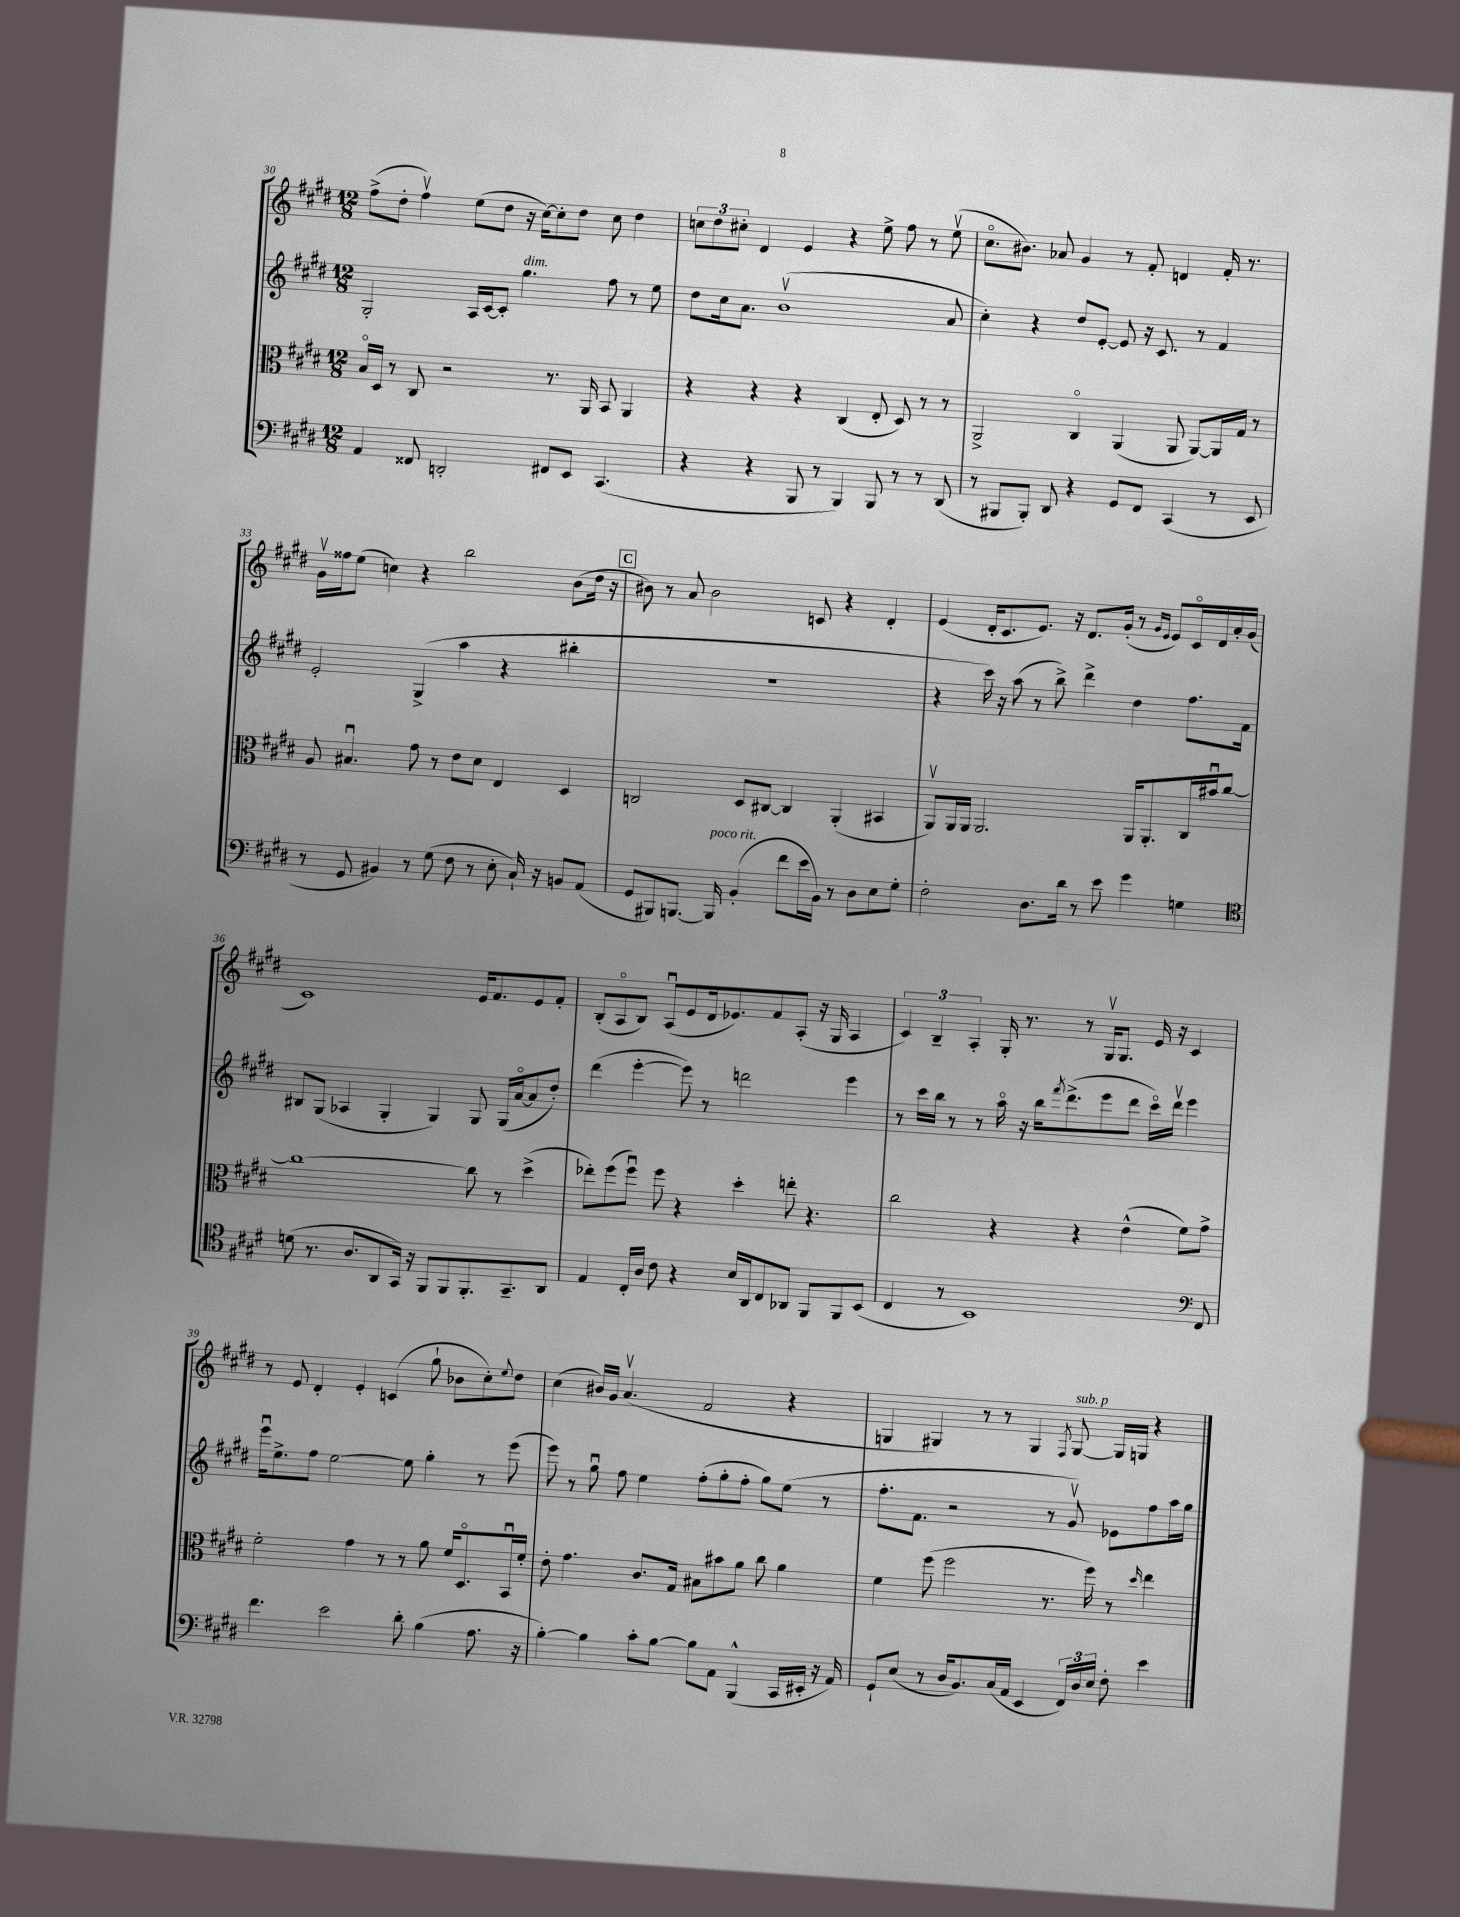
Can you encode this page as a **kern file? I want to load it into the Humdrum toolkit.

**kern	**kern	**kern	**kern
*staff4	*staff3	*staff2	*staff1
*clefF4	*clefC3	*clefG2	*clefG2
*k[f#c#g#d#]	*k[f#c#g#d#]	*k[f#c#g#d#]	*k[f#c#g#d#]
*M12/8	*M12/8	*M12/8	*M12/8
4AA	16Bo	2G#'	(8ff#^
.	16D#	.	.
.	8r	.	8dd#'
8FF##	8C#	.	4ff#v)
2DD'	2r	.	.
.	.	16A	(8ee
.	.	[16c#	.
.	.	8c#']	8dd#
.	.	4.gg#	16r
.	.	.	[16cc#)
8FF#	8.r	.	8cc#']
8EE	.	.	8dd#
.	16AA	.	.
(4.CC#	8BB	8ff#	8cc#
.	4AA	8r	4dd#
.	.	8ee	.
=	=	=	=
4r	4r	8dd#	12cc
.	.	.	12dd#
.	.	16cc#	.
.	.	.	12cc#'
.	.	8.a	.
4r	4r	.	4d#
.	.	(1bv	.
8BBB	4r	.	4e
8r	.	.	.
4BBB)	(4C#	.	4r
8BBB	8E'	.	8ee^
8r	8D#)	.	8ff#
8r	8r	.	8r
(8DD#	8r	8a	(8eev
=	=	=	=
8r	2AA^	4cc#')	8.cc#o
8BBB#	.	.	.
.	.	.	8.b#)
8BBB#')	.	4r	.
8DD#	.	.	8a-
4r	4C#o	8dd#	4g#
.	.	[8e'	.
8GG#	(4AA	8e]	8r
8FF#	.	16r	8f#'
.	.	8.c#	.
(4CC#	8AA	.	4d
.	[8AA)	8r	.
8r	16AA]	4f#	16f#'
.	16G#	.	8.r
8EE	8r	.	.
=	=	=	=
8r	8A	2e'	16g#v
.	.	.	16ff##
8GG#	4.B#u	.	(8ee
4BB#)	.	.	4cc)
8r	8g#	(4G#^	4r
(8G#	8r	.	.
8F#	8e	4aa	2bb
8r	8d#	.	.
8E'	4E	4r	.
16C#`)	.	.	.
16r	.	.	.
8BB	4D#	4bb#'	(8b
(8AA	.	.	16dd#
.	.	.	16r
=	=	=	=
8GG#	2C	1.r	8b#)
8BBB#)	.	.	8r
[8.BBB	.	.	8a
.	.	.	2b#
16BBB]	.	.	.
(4BB'	8D#	.	.
.	[8C#	.	.
8f#	4C#]	.	.
16e	.	.	8c
16BB)	.	.	.
8r	(4AA'	.	4r
8D#	.	.	.
8E	4BB#	.	4d#'
8G#'	.	.	.
=	=	=	=
2F#'	8AAv)	4r	(4e
.	16AA	.	.
.	16AA	.	.
.	2.AA	16ccc#)	16d#'
.	.	16r	8.c#
.	.	(8aa	.
8.D#	.	8r	8.e)
.	.	8bb^)	.
16d#	.	.	16r
8r	.	4ddd#^	8.d#
8e	.	.	.
.	.	.	(16g#'
4g#	16AA	4dd#	8r
.	8.AA'	.	.
.	.	.	16qqg#
.	.	.	16qqe
.	.	.	8e)
4G	16C#	8.ff#	16c#o
.	16b#u	.	16d#
.	[8cc#	.	16a'
.	.	16f#	(16g#
=	=	=	=
*clefC4	*	*	*
(8d	1cc#_	8B#	1c#)
8.r	.	(8G#	.
.	.	4A-	.
8.A	.	.	.
8AA	.	4G#'	.
16GG#)	.	.	.
16r	.	.	.
8FF#	.	4G#)	.
8FF#	.	.	.
8.FF#'	8cc#]	8G#	16e
.	.	.	8.f#
.	8r	(16G#	.
8.GG#~	.	[16ao	.
.	(4dd#^	8a]	8e
8AA	.	8dd#')	8f#'
=	=	=	=
4E	8ee-')	(4ddd#	(8B'
.	(8ff#	.	8Ao
16C#'	8ff#u)	[4eee'	8B)
16A	.	.	.
8c#	8ff#	.	(8Au
4r	4r	8eee])	8e
.	.	8r	16d#
.	.	.	8.e-)
16B	4dd#'	2ddd	.
16AA	.	.	.
8C#	.	.	8f#
8AA-	8ee'	.	(8A'
8FF#	4.r	.	16r
.	.	.	16G#
8FF#	.	4eee	4A
(8BB	.	.	.
=	=	=	=
4C#	2cc#	8r	6c#)
.	.	16ccc#	.
.	.	.	6B~
.	.	16bb	.
8r	.	8r	.
.	.	.	6A'
1BB)	.	8r	.
.	4r	16aao	16G#'
.	.	16r	8.r
.	.	16bb	.
.	.	8qfff#	.
.	.	(8.ddd#^	.
.	4r	.	8r
.	.	8eee	16G#v
.	.	.	8.G#
.	(4e^^	8ddd#	.
.	.	16ccc#o)	16e
.	.	16ddd#v	16r
.	8f#)	4eee	4c#
*clefF4	*	*	*
8FF#	8g#^	.	.
=	=	=	=
4.f#	2f#'	16eeeu	8r
.	.	8.ee^	.
.	.	.	8e
.	.	8ff#	4d#'
2e	.	[2ee	.
.	4g#	.	4e'
.	8r	.	(4c
8d#'	8r	8ee]	.
(4B	8a	4gg#'	8gg#`
.	16f#	.	8b-
.	8.D#o	.	.
8.A	.	8r	8cc#')
.	.	.	8qqee
.	16BBu	(8eee	8dd#
16r	16f#'	.	.
=	=	=	=
[4B')	8e'	8eee)	(4cc#
.	4.g#	8r	.
4B]	.	8gg#u	16b#)
.	.	.	16g#
.	.	8ff#	(4.av
8c#'	8.c#	4ee	.
[8B	.	.	.
.	16G#	.	.
8B]	8B#	(8ff#'	2f#
8AA	8b#	8gg#'	.
(4BBB^^	8a	8ff#'	.
.	8cc#	8gg#)	.
16CC#	4a	(8ee	4r
16EE#'	.	.	.
16r	.	8r	.
16AA)	.	.	.
=	=	=	=
8GG#`	4f#	8.ff#'	4G
(8E	.	.	.
.	.	8.f#	.
8r	(8ff#	.	4G#)
16D#	2ff#	2r	.
8.BB)	.	.	.
.	.	.	8r
(16C#	.	.	8r
16AA	.	.	.
4EE	.	.	4G#
.	8.r	8r	.
.	.	.	8qF#
24FF#)	.	8g#v)	[8G#
24D#	.	.	.
.	16ff#)	.	.
24E	.	.	.
8F#'	8r	8e-	16G#]
.	.	.	16G
.	16qqdd#	.	.
4e	4ee	8ff#	4r
.	.	16aa	.
.	.	16gg#	.
==	==	==	==
*-	*-	*-	*-
